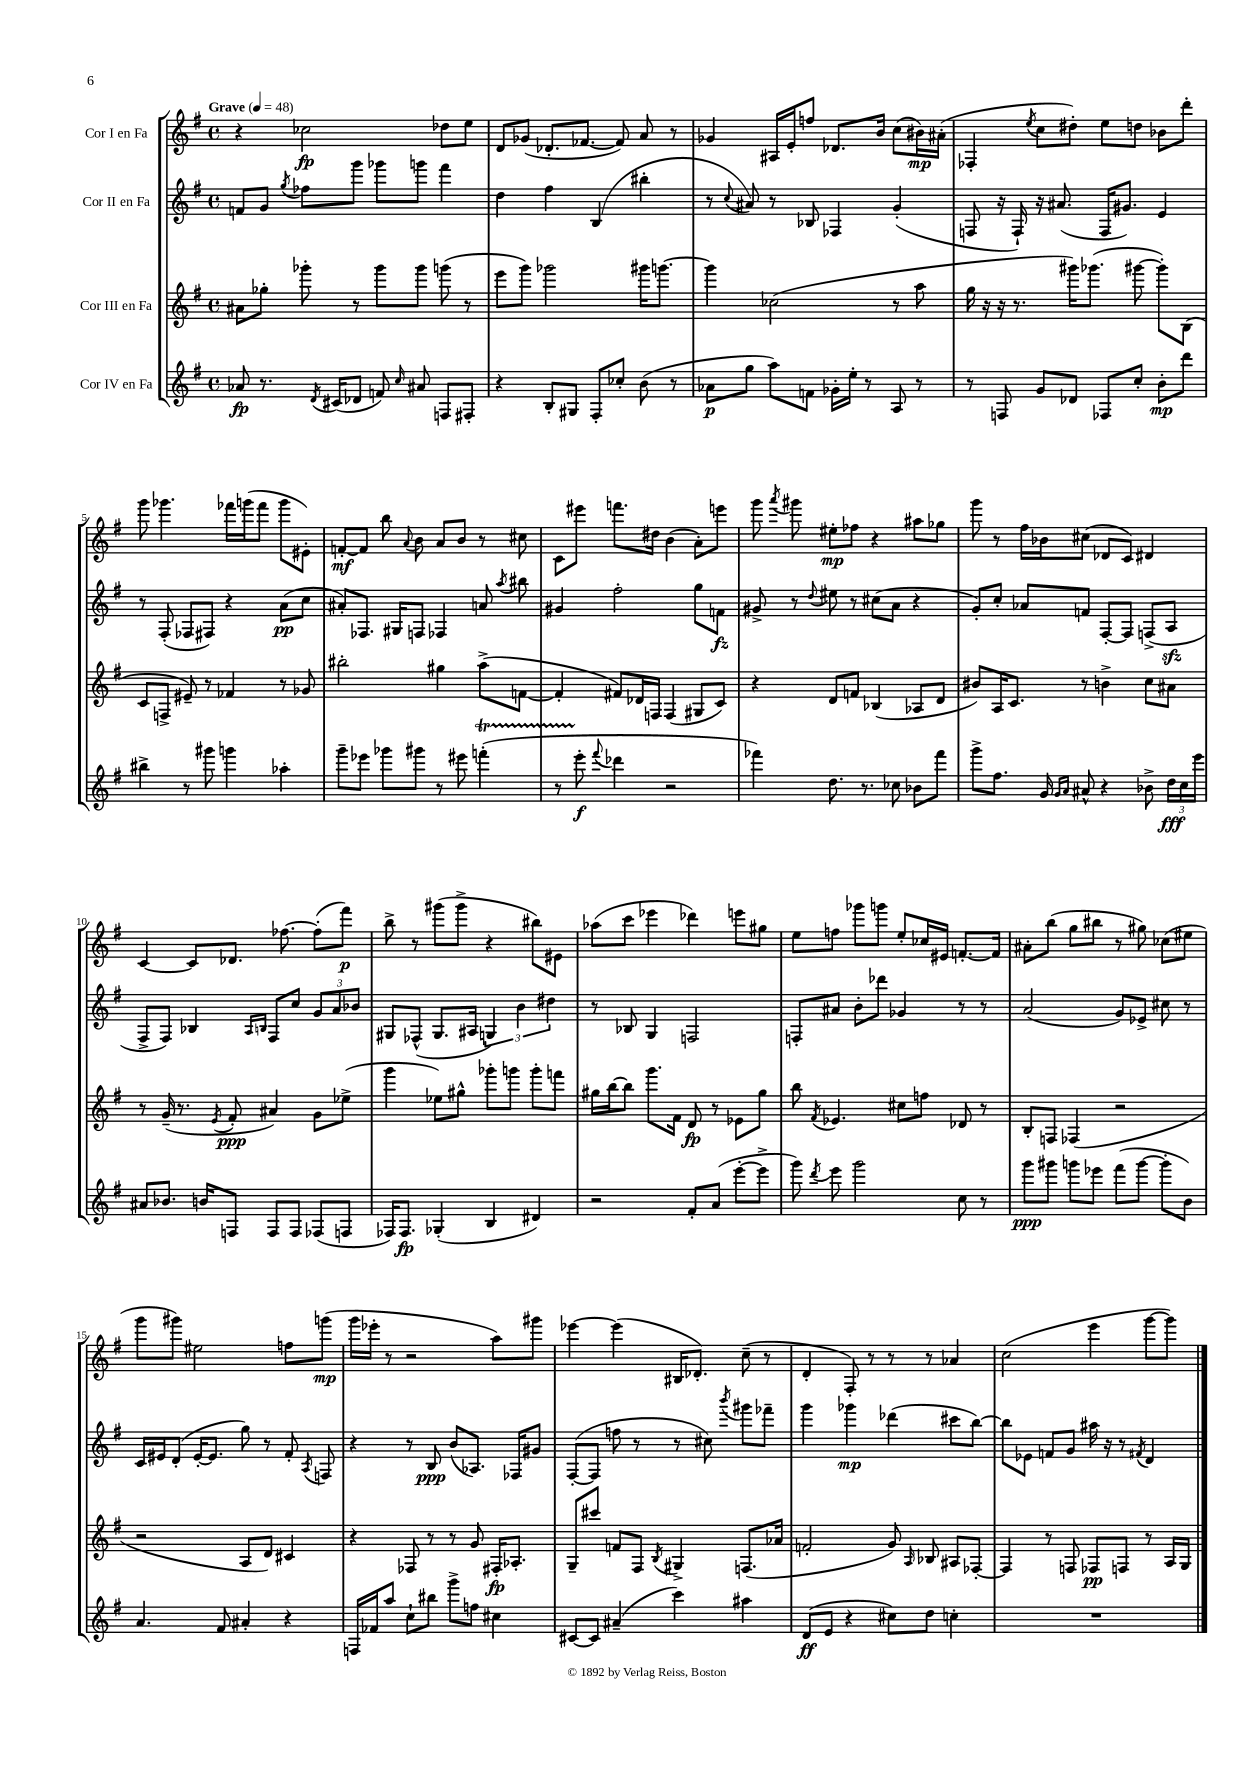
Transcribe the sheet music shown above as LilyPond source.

<<
\new StaffGroup <<
\new Staff = "s0" \with { instrumentName = "Cor I en Fa" } {
    \clef treble \key g \major \defaultTimeSignature \time 4/4 \tempo "Grave" 4 = 48
    \autoBeamOff r4 ces''2\fp des''8[ e''8] |
    d'8[ ges'8]( des'8.[-. fes'8.]~ fes'8) a'8 r8 |
    ges'4 ais16[ e'16-. f''8] des'8.[ b'16] c''8[( bis'16\mp) ais'16]-.( |
    fes4-. \acciaccatura { e''8 } c''8[ dis''8]-.) e''8[ d''8] bes'8[ d'''8]-. |
    g'''8 ges'''4. fes'''16[ g'''16( fes'''8] g'''8[ eis'8]-.) |
    f'8[~-.\mf f'8] b''8 \appoggiatura { a'8 } b'8 a'8[ b'8] r8 cis''8 |
    c'8[ eis'''8] f'''8.[ dis''16] b'4( a'8[-.) e'''8] |
    g'''8 \acciaccatura { a'''8 } gis'''8 eis''8[-.\mp fes''8] r4 ais''8[ ges''8] |
    g'''8 r8 fis''16[ bes'16 cis''8]( des'8[ c'8]) dis'4 |
    c'4~ c'8[ des'8.] fes''8.~ fes''8[-.( fis'''8]\p) |
    b''8-> r8 gis'''8[( gis'''8]-> r4 bis''8[) eis'8] |
    aes''8[( c'''8] ees'''4 des'''4) e'''8[ gis''8] |
    e''8[ f''8] ges'''8[ g'''8] e''8[-. ces''16 eis'16] f'8.[~-. f'16] |
    ais'8[-. b''8]( g''8[ bis''8] r8 gis''8) ces''8[( eis''8] |
    g'''8[ gis'''8]) eis''2 f''8[ g'''8]\mp( |
    g'''16[ ees'''16]-. r8 r2 a''8[) gis'''8] |
    ees'''4~ ees'''4( bis16[ des'8.]-.) c''8--( r8 |
    d'4-. fis8-.) r8 r8 r8 aes'4 |
    c''2( e'''4 g'''8[~ g'''8]) \bar "|." |
}
\new Staff = "s1" \with { instrumentName = "Cor II en Fa" } {
    \clef treble \key g \major \defaultTimeSignature \time 4/4
    \autoBeamOff f'8[ g'8] \acciaccatura { g''8 } fes''8[ g'''8] ges'''8[ g'''8] fis'''4 |
    d''4 fis''4 b4( bis''4-. |
    r8 \appoggiatura { c''8 } ais'8) r8 bes8 fes4 g'4-.( |
    f8 r16 f16-!) r16 ais'8.( f16[ gis'8.]) e'4 |
    r8 fis8-.( fes8[ fis8]) r4 a'8[\pp( c''8] |
    ais'8[-.) fes8.] gis16[ f8] fes4 a'8 \acciaccatura { a''8 } bis''8 |
    gis'4 fis''2-. g''8[ f'8]\fz |
    gis'8-> r8 \appoggiatura { d''8 } eis''8 r8 cis''8[( a'8] r4 |
    g'8[-.) c''8]-. aes'8[ f'8] fis8[~-. fis8] f8[->( a8]\sfz |
    fis8[-> fis8]) bes4 \grace { a16[ b16] } fis8[ c''8] \tuplet 3/2 { g'8[ a'8 bes'8] } |
    gis8[ fes8]-^( gis8.[ ais16] \tuplet 3/2 { g4) b'4 dis''4 } |
    r8 bes8 g4 f2 |
    f8[-. ais'8] b'8[-. des'''8] ges'4 r8 r8 |
    a'2( g'8[) ees'8]-> cis''8 r8 |
    c'16[ eis'16 d'8]-.( eis'16[~-. eis'8.] g''8) r8 fis'8-. \acciaccatura { a8 } f8 |
    r4 r8 b8\ppp b'8[( aes8.]) fes16[ gis'8] |
    fis8[~-.( fis8] f''8 r8 r8 cis''8) \acciaccatura { b'''8 } gis'''8[ fes'''8]-- |
    g'''4 ges'''4\mp des'''4( cis'''8[ b''8]~) |
    b''8[ ees'8] f'8[ g'8] ais''16 r16 r8 \acciaccatura { fis'8 } d'4 \bar "|." |
}
\new Staff = "s2" \with { instrumentName = "Cor III en Fa" } {
    \clef treble \key g \major \defaultTimeSignature \time 4/4
    \autoBeamOff ais'8[ ges''8]-. ges'''8-. r8 ges'''8[ ges'''8] g'''8( r8 |
    e'''8[ g'''8]) ges'''2 gis'''16[ g'''8.]~ |
    g'''4 ces''2( r8 a''8 |
    g''16 r16 r16 r8. gis'''16[) ges'''8.]( gis'''8~ gis'''8[-.) b8]( |
    c'8[ f8]-> eis'8--) r8 fes'4 r8 ges'8 |
    bis''2-. gis''4 a''8[->( f'8]~ |
    f'4-. fis'8[) des'16 f16] f4( gis8[ c'8]) |
    r4 d'8[ f'8] bes4( aes8[ d'8] |
    bis'8[) a16 c'8.] r8 b'4-> c''8[ ais'8] |
    r8 g'16--( r8. \acciaccatura { e'8 } fis'8-.\ppp ais'4) g'8[ ees''8]->( |
    g'''4 ees''8[) gis''8]-^ ges'''8[-. g'''8] g'''8[-. f'''8] |
    gis''16[ b''16~ b''8] g'''8.[ fis'16] d'8\fp r8 ees'8[ gis''8] |
    b''8 \acciaccatura { fis'8 } ees'4. cis''8[ f''8] des'8 r8 |
    b8[-. f8] fes4( r2 |
    r2 a8[ d'8]) cis'4 |
    r4 fes8 r8 r8 g'8 fis16[-.\fp aes8.]-. |
    g8[-- cis'''8] f'8[ fis8] \acciaccatura { b8 } gis4-> f8.[( aes'16] |
    f'2-. g'8) \grace { a16 } bes8 ais8[ fes8]~-. |
    fes4 r8 f8 fes8[\pp f8] r8 a16[ g16] \bar "|." |
}
\new Staff = "s3" \with { instrumentName = "Cor IV en Fa" } {
    \clef treble \key g \major \defaultTimeSignature \time 4/4
    \autoBeamOff aes'8\fp r8. \acciaccatura { d'8 } cis'16[( des'8] f'8) \grace { c''16 } ais'8 f8[ fis8]-. |
    r4 b8[-. gis8] fis8[-. ces''8]-. b'8( r8 |
    aes'8[\p g''8] a''8[) f'8] ges'16[-. e''16]-. r8 a8 r8 |
    r8 f8 g'8[ des'8] fes8[ c''8]-. b'8[-.\mp d'''8] |
    bis''4-> r8 gis'''8 g'''4 aes''4-. |
    g'''8[-- ees'''8] ges'''8[ gis'''8] r8 eis'''8 f'''4-.\startTrillSpan( |
    r8 e'''8-.\stopTrillSpan\f \appoggiatura { fis'''8 } des'''4 r2 |
    fes'''4) d''8. r8. ces''8 bes'8[ fes'''8] |
    g'''8[-> fis''8.] g'16 \grace { g'16[ a'16] } ais'8-^ r4 bes'8-> \tuplet 3/2 { d''16[\fff c''16 e'''16] } |
    ais'8[ bes'8.] b'16[ f8] f8[ f8] fes8[( f8] |
    fes16[) fes8.]\fp ges4-.( b4 dis'4) |
    r2 fis'8[-. a'8]( e'''8[~-. e'''8]-> |
    g'''8) \acciaccatura { d'''8 } e'''8 g'''2 c''8 r8 |
    g'''8[\ppp gis'''8] g'''8[ ees'''8] fis'''8[( g'''8]~ g'''8[-. b'8]) |
    a'4. fis'8 ais'4-. r4 |
    f16[ fes'16 a''8] c''8[-! bis''8] g'''8[-> f''8] cis''4 |
    cis'8[~ cis'8] ais'4--( c'''4) ais''4 |
    d'8[\ff( e'8] r4 cis''8[) d''8] c''4-. |
    R1 \bar "|." |
}
>>
>>
